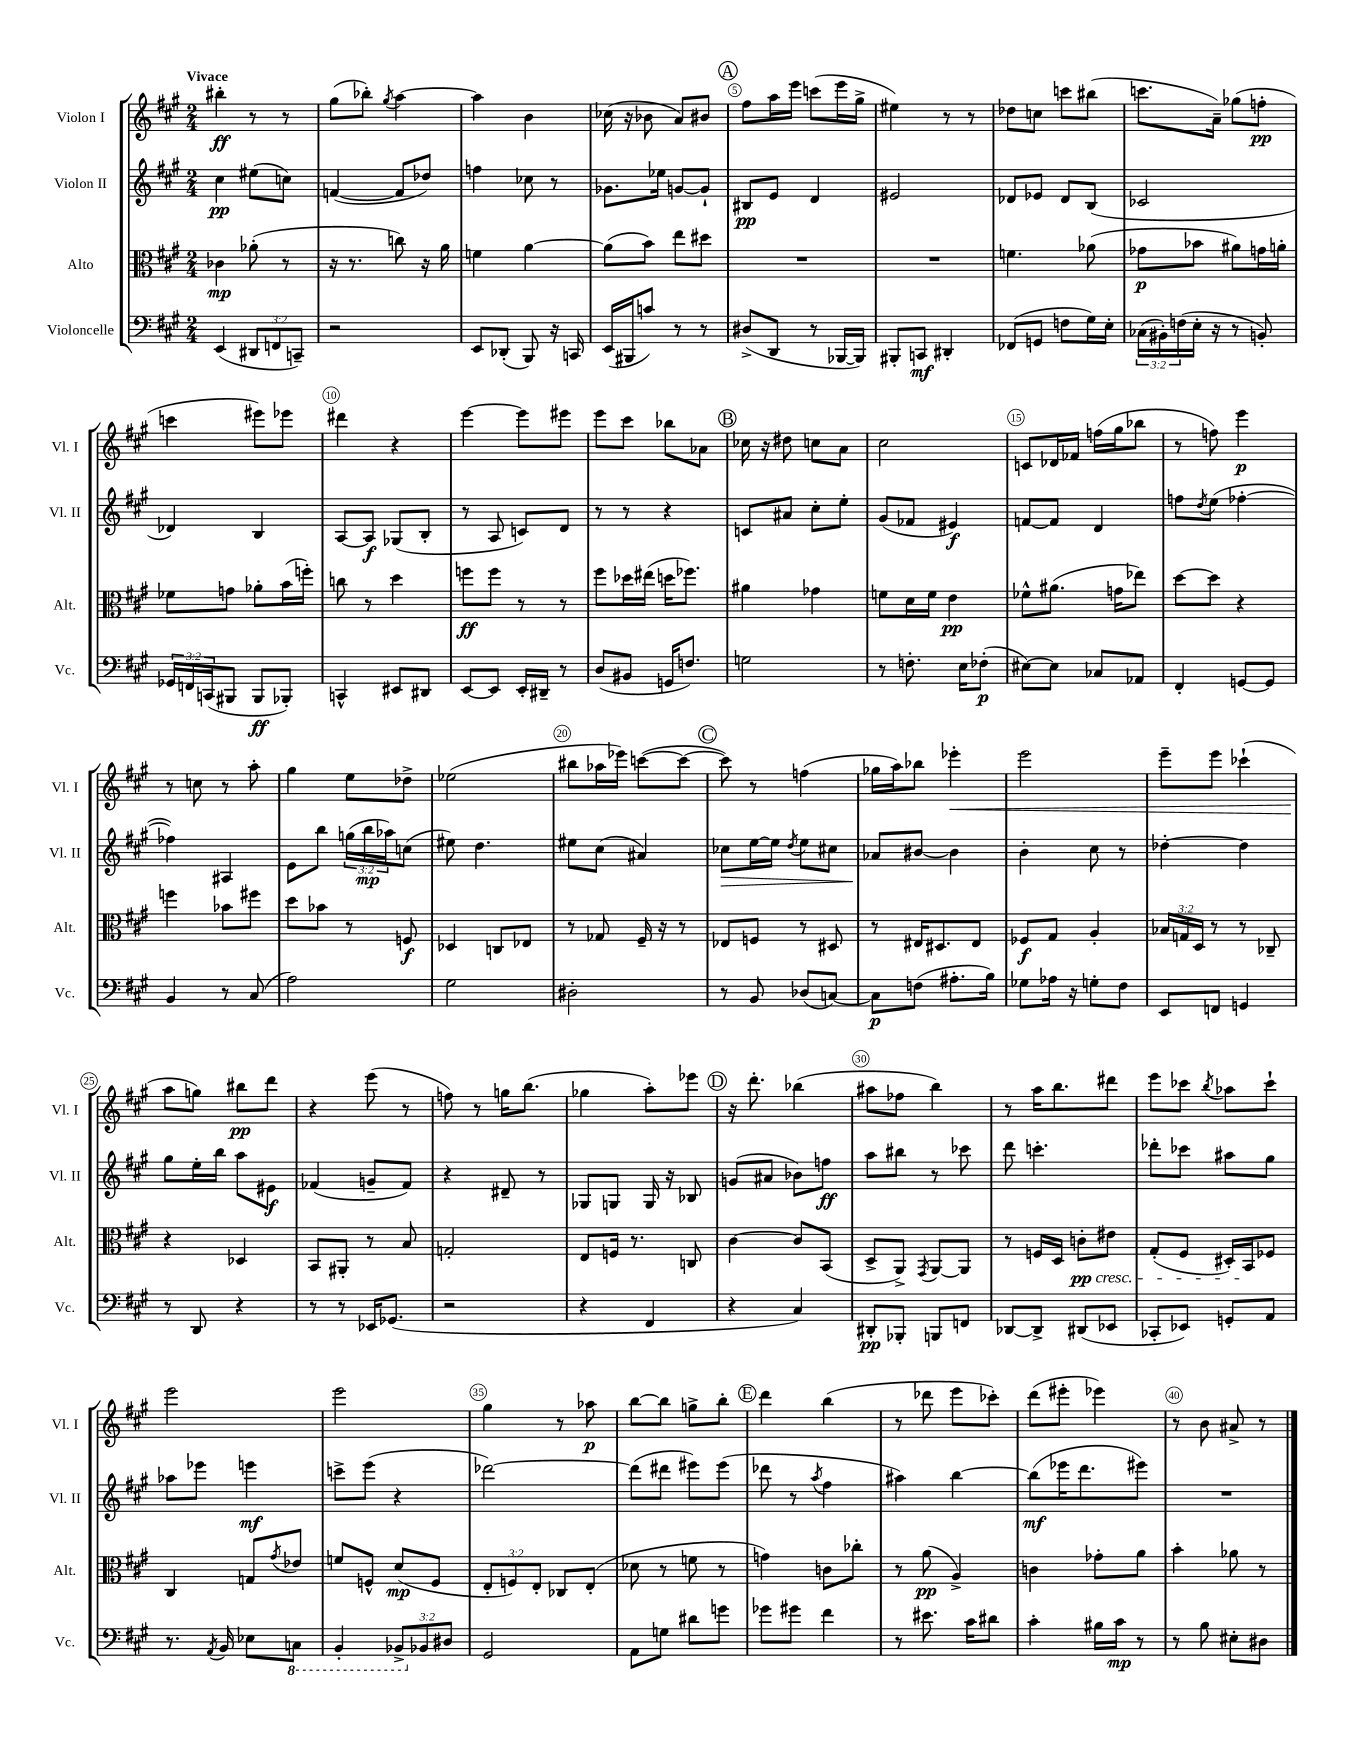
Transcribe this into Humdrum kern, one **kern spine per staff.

**kern	**dynam	**kern	**dynam	**kern	**dynam	**kern	**dynam
*part4	*part4	*part3	*part3	*part2	*part2	*part1	*part1
*staff4	*staff4	*staff3	*staff3	*staff2	*staff2	*staff1	*staff1
*I"Violoncelle	*	*I"Alto	*	*I"Violon II	*	*I"Violon I	*
*I'Vc.	*	*I'Alt.	*	*I'Vl. II	*	*I'Vl. I	*
*clefF4	*	*clefC3	*	*clefG2	*	*clefG2	*
*k[f#c#g#]	*	*k[f#c#g#]	*	*k[f#c#g#]	*	*k[f#c#g#]	*
*M2/4	*	*M2/4	*	*M2/4	*	*M2/4	*
=1	=1	=1	=1	=1	=1	=1	=1
!	!	!	!	!	!	!LO:TX:a:B:t=Vivace	!
(4EE/	.	4c-X\	mp	4cc#\	pp	4bb#X'\	ff
12DD#X/L	.	(8a-X'\	.	(8ee#X\L	.	8r	.
12FFn/	.	.	.	.	.	.	.
.	.	8r	.	8ccn\J)	.	8r	.
12CCn~/J)	.	.	.	.	.	.	.
=2	=2	=2	=2	=2	=2	=2	=2
2r	.	16r	.	([4fn/	.	(8gg#\L	.
.	.	8.r	.	.	.	.	.
.	.	.	.	.	.	8bb-X'\J)	.
.	.	.	.	.	.	8qgg#/	.
.	.	8ccn\)	.	8f/L]	.	[4aa\	.
.	.	16r	.	8dd-X/J)	.	.	.
.	.	16a\	.	.	.	.	.
=3	=3	=3	=3	=3	=3	=3	=3
8EE/L	.	4fn\	.	4ffn\	.	4aa\]	.
(8DD-X'/J	.	.	.	.	.	.	.
8BBB/)	.	[4a\	.	8cc-X\	.	4b\	.
16r	.	.	.	8r	.	.	.
16CCn/	.	.	.	.	.	.	.
=4	=4	=4	=4	=4	=4	=4	=4
(16EE/LL	.	(8a\L]	.	8.g-X\L	.	(16cc-X\	.
16BBB#X/J	.	.	.	.	.	16r	.
8cn/J)	.	8b\J)	.	.	.	8b-X\	.
.	.	.	.	16ee-X\Jk	.	.	.
8r	.	8ee\L	.	[8gn/L	.	8a/L)	.
8r	.	8dd#X\J	.	8g`/J]	.	8b#X/J	.
!!LO:REH:place=s1:t=A
=5	=5	=5	=5	=5	=5	=5	=5
(8D#X^/L	.	2r	.	8B#X/L	pp	8ff#\L	.
8DD/J	.	.	.	8e/J	.	16aa\L	.
.	.	.	.	.	.	16eee\JJ	.
8r	.	.	.	4d/	.	(8cccn\L	.
[16BBB-X/LL	.	.	.	.	.	16eee\L	.
16BBB-/JJ])	.	.	.	.	.	16gg#^\JJ	.
=6	=6	=6	=6	=6	=6	=6	=6
8BBB#X'/L	.	2r	.	2e#X/	.	4ee#X\)	.
8CCn/J	mf	.	.	.	.	.	.
4DD#X'/	.	.	.	.	.	8r	.
.	.	.	.	.	.	8r	.
=7	=7	=7	=7	=7	=7	=7	=7
(8FF-X/L	.	4.fn\	.	8d-X/L	.	8dd-X\L	.
8GGn/J	.	.	.	8e-X/J	.	8ccn\J	.
8Fn\L	.	.	.	8d-/L	.	8cccn\L	.
16G#\L)	.	(8a-X\	.	(8B/J	.	(8bb#X\J	.
16E'\JJ	.	.	.	.	.	.	.
=8	=8	=8	=8	=8	=8	=8	=8
(24C-X\LL	.	8g-X\L	p	2c-X/	.	8.cccn\L	.
24BB#X'\)	.	.	.	.	.	.	.
(24Fn\	.	.	.	.	.	.	.
16E'\JJ	.	8b-X\J	.	.	.	.	.
16r	.	.	.	.	.	16a~\Jk)	.
8r	.	8a#X\L)	.	.	.	(8gg-X\L	.
8BBn'/)	.	16gn\L	.	.	.	8ffn'\J	pp
.	.	16an'\JJ	.	.	.	.	.
!!LO:LB:g=z
=9	=9	=9	=9	=9	=9	=9	=9
24GG-X/LL	.	8f-X\L	.	4d-X/)	.	4cccn\	.
24FFn/	.	.	.	.	.	.	.
(24CCn/J	.	.	.	.	.	.	.
8BBB#X/J	.	8gn\J	.	.	.	.	.
8BBB#/L	ff	8a-X'\L	.	4B/	.	8eee#X\L)	.
8BBB-X'/J)	.	(16b\L	.	.	.	8eee-X\J	.
.	.	16ffn'\JJ)	.	.	.	.	.
=10	=10	=10	=10	=10	=10	=10	=10
4CCn^^/	.	8ccn\	.	[8A/L	.	4ddd#X\	.
.	.	8r	.	8A/J]	f	.	.
8EE#X/L	.	4dd\	.	(8G-X/L	.	4r	.
8DD#X/J	.	.	.	8B'/J	.	.	.
=11	=11	=11	=11	=11	=11	=11	=11
[8EE/L	.	8ffn\L	ff	8r	.	[4eee\	.
8EE/J]	.	8ff\J	.	8A/	.	.	.
16EE'/LL	.	8r	.	8cn/L)	.	8eee\L]	.
16DD#X~/JJ	.	.	.	.	.	.	.
8r	.	8r	.	8d/J	.	8eee#X\J	.
=12	=12	=12	=12	=12	=12	=12	=12
(8D/L	.	8ff#\L	.	8r	.	8eee\L	.
8BB#X/J	.	16dd-X\L	.	8r	.	8ccc#\J	.
.	.	(16ee#X\JJ	.	.	.	.	.
16GGn/KL	.	16ddn\KL	.	4r	.	8bb-X\L	.
8.Fn/J)	.	8.ff-X\J)	.	.	.	.	.
.	.	.	.	.	.	8a-X\J	.
!!LO:REH:place=s1:t=B
=13	=13	=13	=13	=13	=13	=13	=13
2Gn\	.	4a#X\	.	8cn/L	.	16cc-X\	.
.	.	.	.	.	.	16r	.
.	.	.	.	8a#X/J	.	8dd#X\	.
.	.	4g-X\	.	8cc#'\L	.	8ccn\L	.
.	.	.	.	8ee'\J	.	8a\J	.
=14	=14	=14	=14	=14	=14	=14	=14
8r	.	8fn\L	.	(8g#/L	.	2cc#\	.
8.Fn'\	.	16d\L	.	8f-X/J	.	.	.
.	.	16f\JJ	.	.	.	.	.
.	.	4e\	pp	4e#X/)	f	.	.
16E\KL	.	.	.	.	.	.	.
(8F-X'\J	p	.	.	.	.	.	.
=15	=15	=15	=15	=15	=15	=15	=15
[8E#X\L)	.	8f-X^^\L	.	[8fn/L	.	8cn/L	.
8E#\J]	.	(8.a#X\J	.	8f/J]	.	16d-X/L	.
.	.	.	.	.	.	16f-X/JJ	.
8C-X/L	.	.	.	4d/	.	(16ffn\LL	.
.	.	16gn\KL	.	.	.	16gg#\J	.
8AA-X/J	.	8ee-X\J)	.	.	.	8bb-X\J	.
=16	=16	=16	=16	=16	=16	=16	=16
4FF#'/	.	[8dd\L	.	8ffn\L	.	8r	.
.	.	.	.	8qdd/	.	.	.
.	.	8dd\J]	.	(8ee\J	.	8ffn\)	.
[8GGn/L	.	4r	.	[4ff-X'\	.	4eee\	p
8GG/J]	.	.	.	.	.	.	.
!!LO:LB:g=z
=17	=17	=17	=17	=17	=17	=17	=17
4BB/	.	4ffn\	.	4ff-X\])	.	8r	.
.	.	.	.	.	.	8ccn\	.
8r	.	8b-X\L	.	4A#X/	.	8r	.
(8C#/	.	8ff#X\J	.	.	.	8aa'\	.
=18	=18	=18	=18	=18	=18	=18	=18
2A\)	.	8dd\L	.	8e\L	.	4gg#\	.
.	.	8b-X\J	.	8bb\J	.	.	.
.	.	8r	.	(24ggn\LL	.	8ee\L	.
.	.	.	.	24bb\	mp	.	.
.	.	.	.	24aa-X\J)	.	.	.
.	.	8Fn/	f	(8ccn\J	.	8dd-X^\J	.
=19	=19	=19	=19	=19	=19	=19	=19
2G#\	.	4D-X/	.	8ee#X\)	.	(2ee-X\	.
.	.	.	.	4.dd\	.	.	.
.	.	8Cn/L	.	.	.	.	.
.	.	8E-X/J	.	.	.	.	.
=20	=20	=20	=20	=20	=20	=20	=20
2D#X'\	.	8r	.	8ee#X\L	.	8bb#X\L	.
.	.	8G-X/	.	(8cc#\J	.	16aa-X\L	.
.	.	.	.	.	.	16eee-X\JJ)	.
.	.	16F#~/	.	4a#X/)	.	([8cccn\L	.
.	.	16r	.	.	.	.	.
.	.	8r	.	.	.	8ccc\J_	.
!!LO:REH:place=s1:t=C
=21	=21	=21	=21	=21	=21	=21	=21
!	!	!	!	!	!LO:HP:b	!	!
8r	.	8E-X/L	.	8cc-X\L	>	8ccc\])	.
8BB/	.	8Fn/J	.	[16ee\L	.	8r	.
.	.	.	.	16ee\JJ]	.	.	.
.	.	.	.	8qdd/	.	.	.
(8D-X/L	.	8r	.	8ee\L	.	(4ffn\	.
[8Cn/J)	.	8D#X/	.	8cc#X\J	.	.	.
=22	=22	=22	=22	=22	=22	=22	=22
8C\L]	p	8r	.	8a-X/L	.	16gg-X\LL	.
.	.	.	.	.	.	16aa\J)	.
(8Fn\J	.	16E#X/KL	.	[8b#X/J	]	8bb-X\J	.
.	.	8.D#X/	.	.	.	.	.
!	!	!	!	!	!	!	!LO:HP:b
8.A#X'\L	.	.	.	4b#\]	.	4eee-X'\	<
.	.	8E#/J	.	.	.	.	.
16B\Jk)	.	.	.	.	.	.	.
=23	=23	=23	=23	=23	=23	=23	=23
8G-X\L	.	8F-X/L	f	4b'\	.	2eee\	.
16A-X\Jk	.	8G#/J	.	.	.	.	.
16r	.	.	.	.	.	.	.
8Gn'\L	.	4A'/	.	8cc#\	.	.	.
8F#\J	.	.	.	8r	.	.	.
=24	=24	=24	=24	=24	=24	=24	=24
8EE/L	.	24B-X/LL	.	[4dd-X'\	.	8eee~\L	.
.	.	24Gn/	.	.	.	.	.
.	.	24D/JJ	.	.	.	.	.
8FFn/J	.	8r	.	.	.	8eee\J	.
4GGn/	.	8r	.	4dd-\]	.	(4ccc-X`\	.
.	.	8C-X~/	.	.	.	.	.
!!LO:LB:g=z
=25	=25	=25	=25	=25	=25	=25	=25
8r	.	4r	.	8gg#\L	.	8aa\L	.
8DD/	.	.	.	16ee'\L	.	8ggn\J)	[
.	.	.	.	16bb\JJ	.	.	.
4r	.	4D-X/	.	8aa\L	.	8bb#X\L	pp
.	.	.	.	8e#X\J	f	8ddd\J	.
=26	=26	=26	=26	=26	=26	=26	=26
8r	.	8BB/L	.	(4f-X/	.	4r	.
8r	.	8AA#X'/J	.	.	.	.	.
16EE-X/KL	.	8r	.	8gn~/L	.	(8eee\	.
(8.GG-X/J	.	.	.	.	.	.	.
.	.	8B/	.	8f-/J)	.	8r	.
=27	=27	=27	=27	=27	=27	=27	=27
2r	.	2Gn'/	.	4r	.	8ffn\)	.
.	.	.	.	.	.	8r	.
.	.	.	.	8d#X~/	.	16ggn\KL	.
.	.	.	.	.	.	(8.bb\J	.
.	.	.	.	8r	.	.	.
=28	=28	=28	=28	=28	=28	=28	=28
4r	.	8E/L	.	8G-X/L	.	4gg-X\	.
.	.	16Fn/Jk	.	8Gn/J	.	.	.
.	.	8.r	.	.	.	.	.
4FF#/	.	.	.	16G/	.	8aa'\L)	.
.	.	.	.	16r	.	.	.
.	.	8Cn/	.	8B-X/	.	8eee-X\J	.
!!LO:REH:place=s1:t=D
=29	=29	=29	=29	=29	=29	=29	=29
4r	.	[4c#\	.	(8gn/L	.	16r	.
.	.	.	.	.	.	8.ddd'\	.
.	.	.	.	8a#X/J	.	.	.
4C#/)	.	8c#/L]	.	8b-X\L)	.	(4bb-X\	.
.	.	(8BB/J	.	8ffn\J	ff	.	.
=30	=30	=30	=30	=30	=30	=30	=30
8DD#X'/L	pp	8D^/L	.	8aa\L	.	8aa#X\L	.
8BBB-X'/J	.	8AA^/J)	.	8bb#X\J	.	8ff-X\J	.
.	.	8qGG#/	.	.	.	.	.
8BBBn/L	.	[8AA/L	.	8r	.	4bb\)	.
8FFn/J	.	8AA/J]	.	8ccc-X\	.	.	.
=31	=31	=31	=31	=31	=31	=31	=31
[8DD-X/L	.	8r	.	8ddd\	.	8r	.
8DD-^/J]	.	16Fn/LL	.	4.cccn'\	.	16aa\KL	.
.	.	16D/JJ	.	.	.	8.bb\	.
!	!	!LO:TX:b:i:t=cresc.	!	!	!	!	!
(8DD#X/L	.	8cn'\L	pp	.	.	.	.
8EE-X/J	.	8e#X\J	.	.	.	8ddd#X\J	.
=32	=32	=32	=32	=32	=32	=32	=32
8CC-X'/L	.	(8G#'/L	.	8ddd-X'\L	.	8eee\L	.
8EE-X/J)	.	8F#/J	.	8ccc-X\J	.	8ccc-X\J	.
.	.	.	.	.	.	8qbb/	.
8GGn'/L	.	16D#X'/LL)	.	8aa#X\L	.	8aa-X\L	.
.	.	16BB/J	.	.	.	.	.
8AA/J	.	8F-X/J	.	8gg#\J	.	8ccc-`\J	.
!!LO:LB:g=z
=33	=33	=33	=33	=33	=33	=33	=33
8.r	.	4C#/	.	8aa-X\L	.	2eee\	.
.	.	.	.	8eee-X\J	.	.	.
8qAA/	.	.	.	.	.	.	.
16BB/	.	.	.	.	.	.	.
8E-X\L	.	8Gn/L	.	4eeen\	mf	.	.
.	.	8qg#/	.	.	.	.	.
*8ba	*	*	*	*	*	*	*
8CCn\J	.	8e-X/J	.	.	.	.	.
=34	=34	=34	=34	=34	=34	=34	=34
4BBB'/	.	8fn/L	.	8cccn^\L	.	2eee\	.
.	.	8Fn^^/J	.	(8eee\J	.	.	.
12BBB-X^/L	.	(8d/L	mp	4r	.	.	.
*X8ba	*	*	*	*	*	*	*
12BB-X/	.	.	.	.	.	.	.
.	.	8F/J	.	.	.	.	.
12D#X/J	.	.	.	.	.	.	.
=35	=35	=35	=35	=35	=35	=35	=35
2GG#/	.	12E'/L	.	[2ddd-X\)	.	4gg#\	.
.	.	12Fn/)	.	.	.	.	.
.	.	12E'/J	.	.	.	.	.
.	.	8C-X/L	.	.	.	8r	.
.	.	(8E'/J	.	.	.	8aa-X\	p
=36	=36	=36	=36	=36	=36	=36	=36
8AA\L	.	8d-X\	.	(8ddd-\L]	.	[8bb\L	.
8Gn\J	.	8r	.	8ddd#X\J	.	8bb\J]	.
8d#X\L	.	8fn\	.	8eee#X\L)	.	8ggn^\L	.
8gn\J	.	8r	.	(8eee#\J	.	8bb'\J	.
!!LO:REH:place=s1:t=E
=37	=37	=37	=37	=37	=37	=37	=37
8g-X\L	.	4gn\)	.	8ddd-X\	.	4ddd\	.
8g#X\J	.	.	.	8r	.	.	.
.	.	.	.	8qaa/	.	.	.
4f#\	.	8cn\L	.	4ff#\	.	(4bb\	.
.	.	8cc-X'\J	.	.	.	.	.
=38	=38	=38	=38	=38	=38	=38	=38
8r	.	8r	.	4aa#X\)	.	8r	.
8.e#X\	.	(8a\	pp	.	.	8ddd-X\	.
.	.	4A^/)	.	[4bb\	.	8eee\L	.
16c#\KL	.	.	.	.	.	.	.
8d#X\J	.	.	.	.	.	8ccc-X'\J)	.
=39	=39	=39	=39	=39	=39	=39	=39
4c#'\	.	4cn\	.	(8bb\L]	mf	(8ddd\L	.
.	.	.	.	16eee-X\K	.	8eee#X'\J	.
.	.	.	.	8.ddd\	.	.	.
16B#X\LL	.	8g-X'\L	.	.	.	4eee-X\)	.
16c#\JJ	mp	.	.	.	.	.	.
8r	.	8a\J	.	8eee#X\J)	.	.	.
=40	=40	=40	=40	=40	=40	=40	=40
8r	.	4b'\	.	2r	.	8r	.
8B\	.	.	.	.	.	8b\	.
8E#X'\L	.	8a-X\	.	.	.	8a#X^/	.
8D#X\J	.	8r	.	.	.	8r	.
==	==	==	==	==	==	==	==
*-	*-	*-	*-	*-	*-	*-	*-
